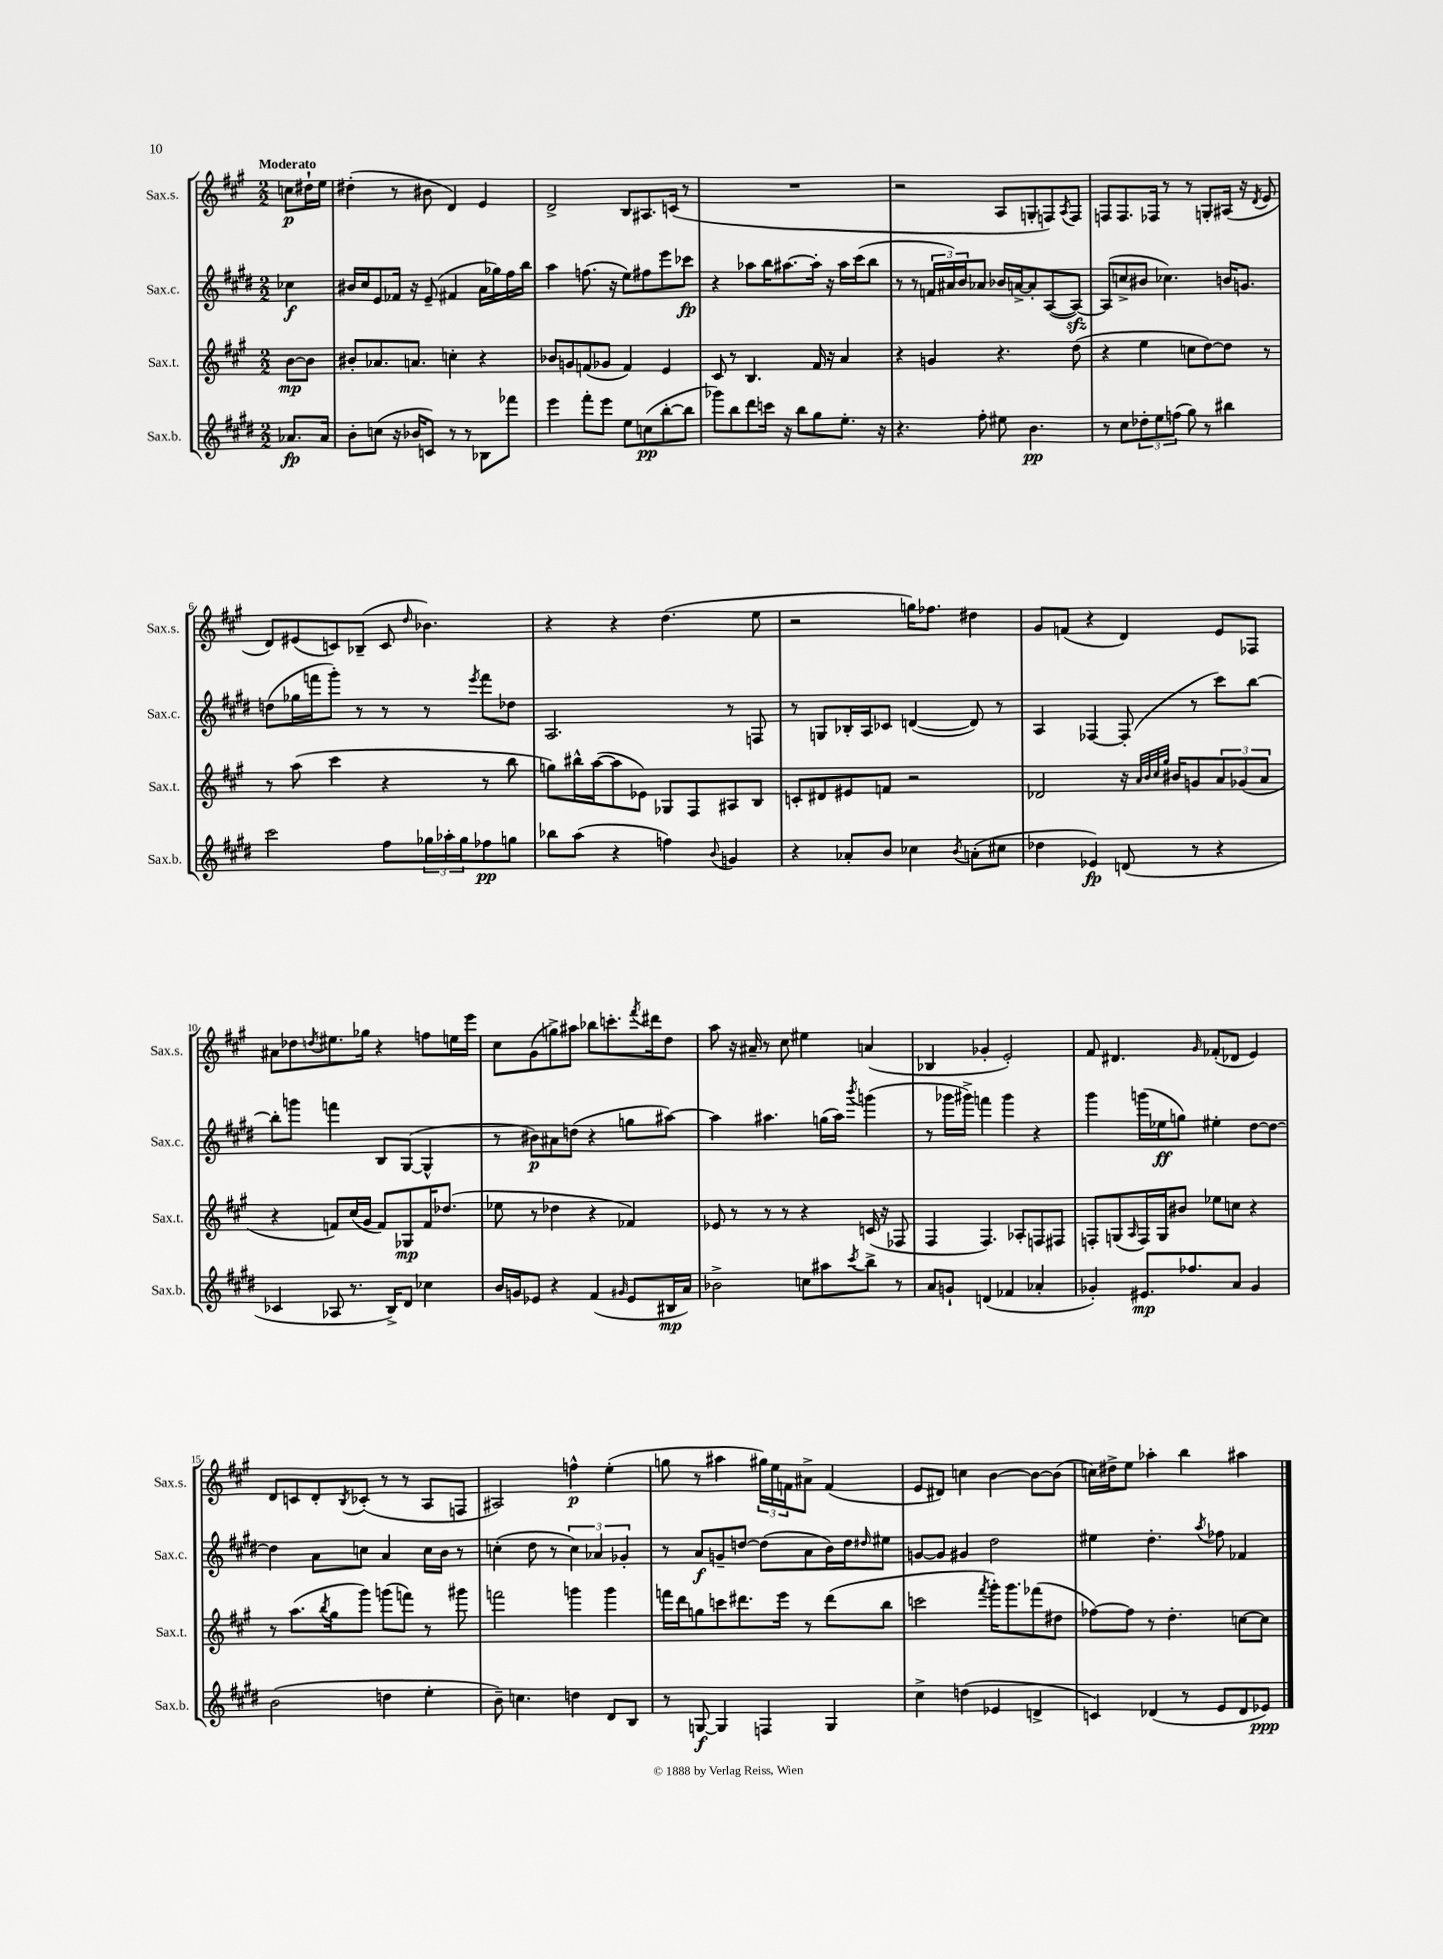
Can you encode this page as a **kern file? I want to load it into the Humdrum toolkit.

**kern	**dynam	**kern	**dynam	**kern	**dynam	**kern	**dynam
*part4	*part4	*part3	*part3	*part2	*part2	*part1	*part1
*staff4	*staff4	*staff3	*staff3	*staff2	*staff2	*staff1	*staff1
*I"Sax.b.	*	*I"Sax.t.	*	*I"Sax.c.	*	*I"Sax.s.	*
*I'Sax.b.	*	*I'Sax.t.	*	*I'Sax.c.	*	*I'Sax.s.	*
*clefG2	*	*clefG2	*	*clefG2	*	*clefG2	*
*k[f#c#g#d#]	*	*k[f#c#g#]	*	*k[f#c#g#d#]	*	*k[f#c#g#]	*
*M2/2	*	*M2/2	*	*M2/2	*	*M2/2	*
=	=	=	=	=	=	=	=
!	!	!	!	!	!	!LO:TX:a:B:t=Moderato	!
8.a-X/L	fp	[8b\L	mp	4cc-X\	f	8ccn\L	p
.	.	8b\J]	.	.	.	16dd#X`\L	.
16a-/Jk	.	.	.	.	.	16ee\JJ	.
=1	=1	=1	=1	=1	=1	=1	=1
8b'\L	.	8b#X'/L	.	16b#X/LL	.	(4dd#X'\	.
.	.	.	.	16cc#/J	.	.	.
(8ccn\J	.	8.a-X/	.	8e/	.	.	.
16r	.	.	.	16f-X/Jk	.	8r	.
16b-X/KL	.	8.an/J	.	16r	.	.	.
8cn/J)	.	.	.	(8e~/	.	8b#X\	.
8r	.	4ccn'\	.	4f#X/	.	4d/)	.
8r	.	.	.	.	.	.	.
8B-X\L	.	4r	.	16a\LL	.	4e/	.
.	.	.	.	16gg-X\)	.	.	.
8fff-X\J	.	.	.	16ff#\	.	.	.
.	.	.	.	16bb\JJ	.	.	.
=2	=2	=2	=2	=2	=2	=2	=2
4eee\	.	8b-X/L	.	4aa\	.	2d^/	.
.	.	8gn/	.	.	.	.	.
8fff#'\L	.	(8fn/	.	(8.ffn\	.	.	.
8eee\J	.	8g-X/J	.	.	.	.	.
.	.	.	.	16r	.	.	.
8ee\L	.	4f/)	.	8ee\L)	.	8B/L	.
(8ccn\	pp	.	.	8ff#X\	.	8.A#X/	.
[8bb'\	.	4e/	.	8eee\	.	.	.
.	.	.	.	.	.	(16cn/Jk	.
8bb\J]	.	.	.	8ccc-X\J	fp	8r	.
=3	=3	=3	=3	=3	=3	=3	=3
8ggg-X\L)	.	8c#/	.	4r	.	1r	.
8bb\	.	8r	.	.	.	.	.
8ddd#\	.	4.B/	.	8aa-X\L	.	.	.
16cccn\Jk	.	.	.	16bb\K	.	.	.
16r	.	.	.	[8.aa#X\	.	.	.
8bb\L	.	.	.	.	.	.	.
8gg#\	.	16f#/	.	16aa#'\Jk]	.	.	.
.	.	16r	.	16r	.	.	.
8.ee'\J	.	4a/	.	16aa#\LL	.	.	.
.	.	.	.	(16ccc#\J	.	.	.
.	.	.	.	8bb\J	.	.	.
16r	.	.	.	.	.	.	.
=4	=4	=4	=4	=4	=4	=4	=4
4.r	.	4r	.	8r	.	2r	.
.	.	.	.	8r	.	.	.
.	.	4gn/	.	24fn/LL	.	.	.
.	.	.	.	24a#X/)	.	.	.
.	.	.	.	24b/J	.	.	.
8ff#'\	.	.	.	8a-X/J	.	.	.
8ee#X\	.	4.r	.	16b-X/LL	.	8A/L	.
.	.	.	.	[16an^/J	.	.	.
4.b\	pp	.	.	8a'/]	.	8Gn'/	.
.	.	.	.	([8A/	.	8Fn/)	.
.	.	.	.	.	.	8qA/	.
.	.	(8dd\	.	8Azz/J_)	.	8F/J	.
=5	=5	=5	=5	=5	=5	=5	=5
8r	.	4r	.	(8A/L]	.	8Fn/L	.
8cc#\L	.	.	.	8ccn^/	.	8.F/	.
12dd-X'\	.	4ee\	.	8b#X/J	.	.	.
.	.	.	.	.	.	16F-X/Jk	.
12ee\	.	.	.	.	.	.	.
.	.	.	.	4.cc-X\)	.	8r	.
(12ffn\J	.	.	.	.	.	.	.
8gg#\)	.	8ccn\L	.	.	.	8r	.
8r	.	[8dd\)	.	.	.	8Gn'/L	.
4bb#X\	.	8dd\J]	.	16bn/KL	.	(16A#X/Jk	.
.	.	.	.	8.gn/J	.	16r	.
.	.	.	.	.	.	8qd/	.
.	.	8r	.	.	.	8e/	.
!!LO:LB:g=z
=6	=6	=6	=6	=6	=6	=6	=6
2ccc#\	.	8r	.	(8ddn\L	.	8d/L)	.
.	.	(8aa\	.	16gg-X\L	.	(8e#X/	.
.	.	.	.	16fffn\J	.	.	.
.	.	4ccc#\	.	8ggg#'\J)	.	8cn/)	.
.	.	.	.	8r	.	(8B-X~/J	.
8ff#\L	.	4r	.	8r	.	8c/	.
.	.	.	.	.	.	16qqdd/	.
24gg-X\L	.	.	.	8r	.	4.b-X\)	.
24aa-X'\	.	.	.	.	.	.	.
24gg-\J	.	.	.	.	.	.	.
.	.	.	.	8qeee/	.	.	.
8ff-X\	pp	8r	.	8fff\L	.	.	.
8ggn\J	.	8bb\	.	8dd-X\J	.	.	.
=7	=7	=7	=7	=7	=7	=7	=7
8bb-X\L	.	8ggn\L)	.	2.A/	.	4r	.
(8aa\J	.	16bb#X^^\L	.	.	.	.	.
.	.	([16aa\J	.	.	.	.	.
4r	.	8aa\]	.	.	.	4r	.
.	.	8e-X\J)	.	.	.	.	.
4ffn\)	.	8G-X/L	.	.	.	(4.dd\	.
.	.	8F#/	.	.	.	.	.
8qqb/	.	.	.	.	.	.	.
4gn/	.	8A#X/	.	8r	.	.	.
.	.	8B/J	.	8Fn/	.	8ee\	.
=8	=8	=8	=8	=8	=8	=8	=8
4r	.	8cn'/L	.	8r	.	2r	.
.	.	8d#X/	.	8Gn/L	.	.	.
8a-X'/L	.	8e#X/	.	16B-X'/L	.	.	.
.	.	.	.	16A/J	.	.	.
8b/J	.	8fn/J	.	8c-X/J	.	.	.
4cc-X\	.	2r	.	([4dn/	.	16ggn\KL)	.
.	.	.	.	.	.	8.ff-X\J	.
8qb/	.	.	.	.	.	.	.
(8an'\L	.	.	.	8d/])	.	4dd#X\	.
8cc#X\J	.	.	.	8r	.	.	.
=9	=9	=9	=9	=9	=9	=9	=9
4dd-X\	.	2d-X/	.	4A/	.	8g#/L	.
.	.	.	.	.	.	(8fn/J	.
4e-X/)	fp	.	.	[4F-X/	.	4r	.
(8dn/	.	16r	.	(8F-'/]	.	4d/)	.
.	.	32qqa/LLL	.	.	.	.	.
.	.	32qqb/	.	.	.	.	.
.	.	32qqcc#/	.	.	.	.	.
.	.	32qqgg#/JJJ	.	.	.	.	.
.	.	16b#X/KL	.	.	.	.	.
8r	.	8gn/	.	8r	.	.	.
4r	.	12a/	.	8ccc#\L)	.	8e/L	.
.	.	(12g-X/	.	.	.	.	.
.	.	.	.	[8bb\J	.	8F-X/J	.
.	.	12a/J	.	.	.	.	.
!!LO:LB:g=z
=10	=10	=10	=10	=10	=10	=10	=10
4c-X/	.	4r	.	8bb'\L]	.	8a#X\L	.
.	.	.	.	8gggn\J	.	8dd-X\	.
.	.	.	.	.	.	8qddn/	.
8A-X/	.	8fn/L)	.	4fffn\	.	8.ee#X\	.
8.r	.	(16cc#/L	.	.	.	.	.
.	.	16g#/JJ	.	.	.	16gg-X\Jk	.
.	.	8f/L)	.	8B/L	.	4r	.
16B^/KL)	.	.	.	.	.	.	.
8d#/J	.	8G-X/	mp	([8G#/J	.	.	.
4cc-X\	.	16f/K	.	4G#^^/]	.	8ffn\L	.
.	.	(8.dd-X/J	.	.	.	.	.
.	.	.	.	.	.	16een\L	.
.	.	.	.	.	.	16eee\JJ	.
=11	=11	=11	=11	=11	=11	=11	=11
16b/LL	.	8ee-X\	.	8r	.	8cc#\L	.
16gn/J	.	.	.	.	.	.	.
8e-X/J	.	8r	.	8b#X\L)	p	(8g#\	.
4r	.	4dd-X\	.	8a#X\	.	8ggn^\)	.
.	.	.	.	(8ddn\J	.	8aa#X\J	.
(4f#/	.	4r	.	4r	.	8bb-X\L	.
.	.	.	.	.	.	8.cccn'\	.
16qqg#X/	.	.	.	.	.	.	.
8e-/L	.	4f-X/)	.	8ggn\L	.	.	.
.	.	.	.	.	.	8qfff#/	.
.	.	.	.	.	.	16ddd#X\k	.
16B#X/L	mp	.	.	[8aa#X\J)	.	8dd\J	.
16a/JJ)	.	.	.	.	.	.	.
=12	=12	=12	=12	=12	=12	=12	=12
2b-X^\	.	8e-X/	.	4aa#\]	.	8aa\	.
.	.	8r	.	.	.	16r	.
.	.	.	.	.	.	16a#X~/	.
.	.	8r	.	4.aa#X\	.	8r	.
.	.	8r	.	.	.	8cc#\	.
8ccn\L	.	4r	.	.	.	4ee#X\	.
8aa#X\	.	.	.	(16ggn\LL	.	.	.
.	.	.	.	16aa#\JJ)	.	.	.
8qccc#/	.	.	.	8qbbb/	.	.	.
8bb^\J	.	(16cn/	.	(4gggn\	.	(4an/	.
.	.	16r	.	.	.	.	.
8r	.	8F-X/	.	.	.	.	.
=13	=13	=13	=13	=13	=13	=13	=13
8a/L	.	4F#/	.	8r	.	4B-X/	.
8gn`/J	.	.	.	16ggg-X\LL	.	.	.
.	.	.	.	16ggg#X^\JJ)	.	.	.
(4dn/	.	4.F#/)	.	4fffn\	.	4g-X'/	.
4f-X/	.	.	.	4ggg#\	.	2e'/)	.
.	.	8A-X'/L	.	.	.	.	.
4a-X'/	.	8Fn/	.	4r	.	.	.
.	.	8F#X/J	.	.	.	.	.
=14	=14	=14	=14	=14	=14	=14	=14
4g-X'/)	.	8Fn'/L	.	4ggg#\	.	8f#/	.
.	.	(8Gn/	.	.	.	4.d#X/	.
.	.	16qqA/	.	.	.	.	.
8.e#X/L	mp	16F/L)	.	(16gggn\LL	.	.	.
.	.	16G/J	.	16ee-X\J	ff	.	.
.	.	8b#X/J	.	8ggn\J)	.	.	.
8.ff-X/	.	.	.	.	.	.	.
.	.	.	.	.	.	16qqg#/	.
.	.	8ee-X\L	.	4ee#X'\	.	(8f-X'/L	.
8a/J	.	8ccn\J	.	.	.	8d-X/J	.
4g-/	.	4r	.	[8dd#\L	.	4e/)	.
.	.	.	.	8dd#\J_	.	.	.
!!LO:LB:g=z
=15	=15	=15	=15	=15	=15	=15	=15
(2b\	.	8r	.	4dd#\]	.	8d/L	.
.	.	(8.aa\L	.	.	.	8cn/	.
.	.	.	.	8a\L	.	8d'/	.
.	.	8qbb/	.	.	.	.	.
.	.	16gg#\k	.	.	.	.	.
.	.	.	.	.	.	8qB/	.
.	.	8ggg#\J)	.	8ccn\J	.	(8c-X'/J	.
4ddn\	.	(8gggn\L	.	4a/	.	8r	.
.	.	8fffn\J)	.	.	.	8r	.
4ee'\	.	8r	.	16cc\LL	.	8A/L	.
.	.	.	.	16b\JJ	.	.	.
.	.	8ggg#X\	.	8r	.	8Fn/J	.
=16	=16	=16	=16	=16	=16	=16	=16
8b~\)	.	2fffn\	.	(4ccn'\	.	2A#X/)	.
4.ccn\	.	.	.	.	.	.	.
.	.	.	.	8dd#\	.	.	.
.	.	.	.	8r	.	.	.
4ddn\	.	4gggn\	.	6cc\)	.	4ffn^^\	p
.	.	.	.	6a-X/	.	.	.
8d#/L	.	4ggg\	.	.	.	(4ee'\	.
.	.	.	.	6g-X'/	.	.	.
8B/J	.	.	.	.	.	.	.
=17	=17	=17	=17	=17	=17	=17	=17
8r	.	16fffn\LL	.	8r	.	8ggn\	.
.	.	16ddd\J	.	.	.	.	.
[8Gn/	f	8ggn\	.	8a/L	f	8r	.
4G/]	.	8cccn\	.	8gn~/	.	4aa#X\	.
.	.	8.ddd#X\	.	[8ddn/J	.	.	.
4Fn/	.	.	.	(8dd\L]	.	24gg#X\LL)	.
.	.	.	.	.	.	24ee\	.
.	.	16eee\Jk	.	.	.	.	.
.	.	.	.	.	.	24fn\J	.
.	.	8r	.	8a\	.	8a#X^\J	.
4G/	.	(8ddd#\L	.	16b\L)	.	(4f/	.
.	.	.	.	16dd\J	.	.	.
.	.	.	.	16qqdd#X/	.	.	.
.	.	8bb\J	.	8ee#X\J	.	.	.
=18	=18	=18	=18	=18	=18	=18	=18
4cc#^\	.	2cccn\	.	[8gn/L	.	8e/L	.
.	.	.	.	8g/J]	.	8d#X/J)	.
(4ddn\	.	.	.	4g#X/	.	4ccn\	.
.	.	8qfff#/	.	.	.	.	.
4e-X/	.	16ggg#'\KL)	.	2dd#\	.	[4b\	.
.	.	8.ggg#\	.	.	.	.	.
4dn^/	.	(8fff-X\	.	.	.	8b\L_	.
.	.	8dd#X\J	.	.	.	(8b\J]	.
=19	=19	=19	=19	=19	=19	=19	=19
4cn/)	.	[8ff-X\L)	.	4ee#X\	.	16ccn\LL)	.
.	.	.	.	.	.	16dd#X^\J	.
.	.	8ff-\J]	.	.	.	8ee\J	.
(4d-X/	.	8r	.	4.dd#'\	.	4aa-X'\	.
.	.	4.dd'\	.	.	.	.	.
8r	.	.	.	.	.	4bb\	.
.	.	.	.	8qaa/	.	.	.
8e/L	.	.	.	8ff-X\	.	.	.
8d-/	.	[8ccn\L	.	4f-X/	.	4aa#X\	.
8e-X/J)	ppp	8cc\J]	.	.	.	.	.
==	==	==	==	==	==	==	==
*-	*-	*-	*-	*-	*-	*-	*-
